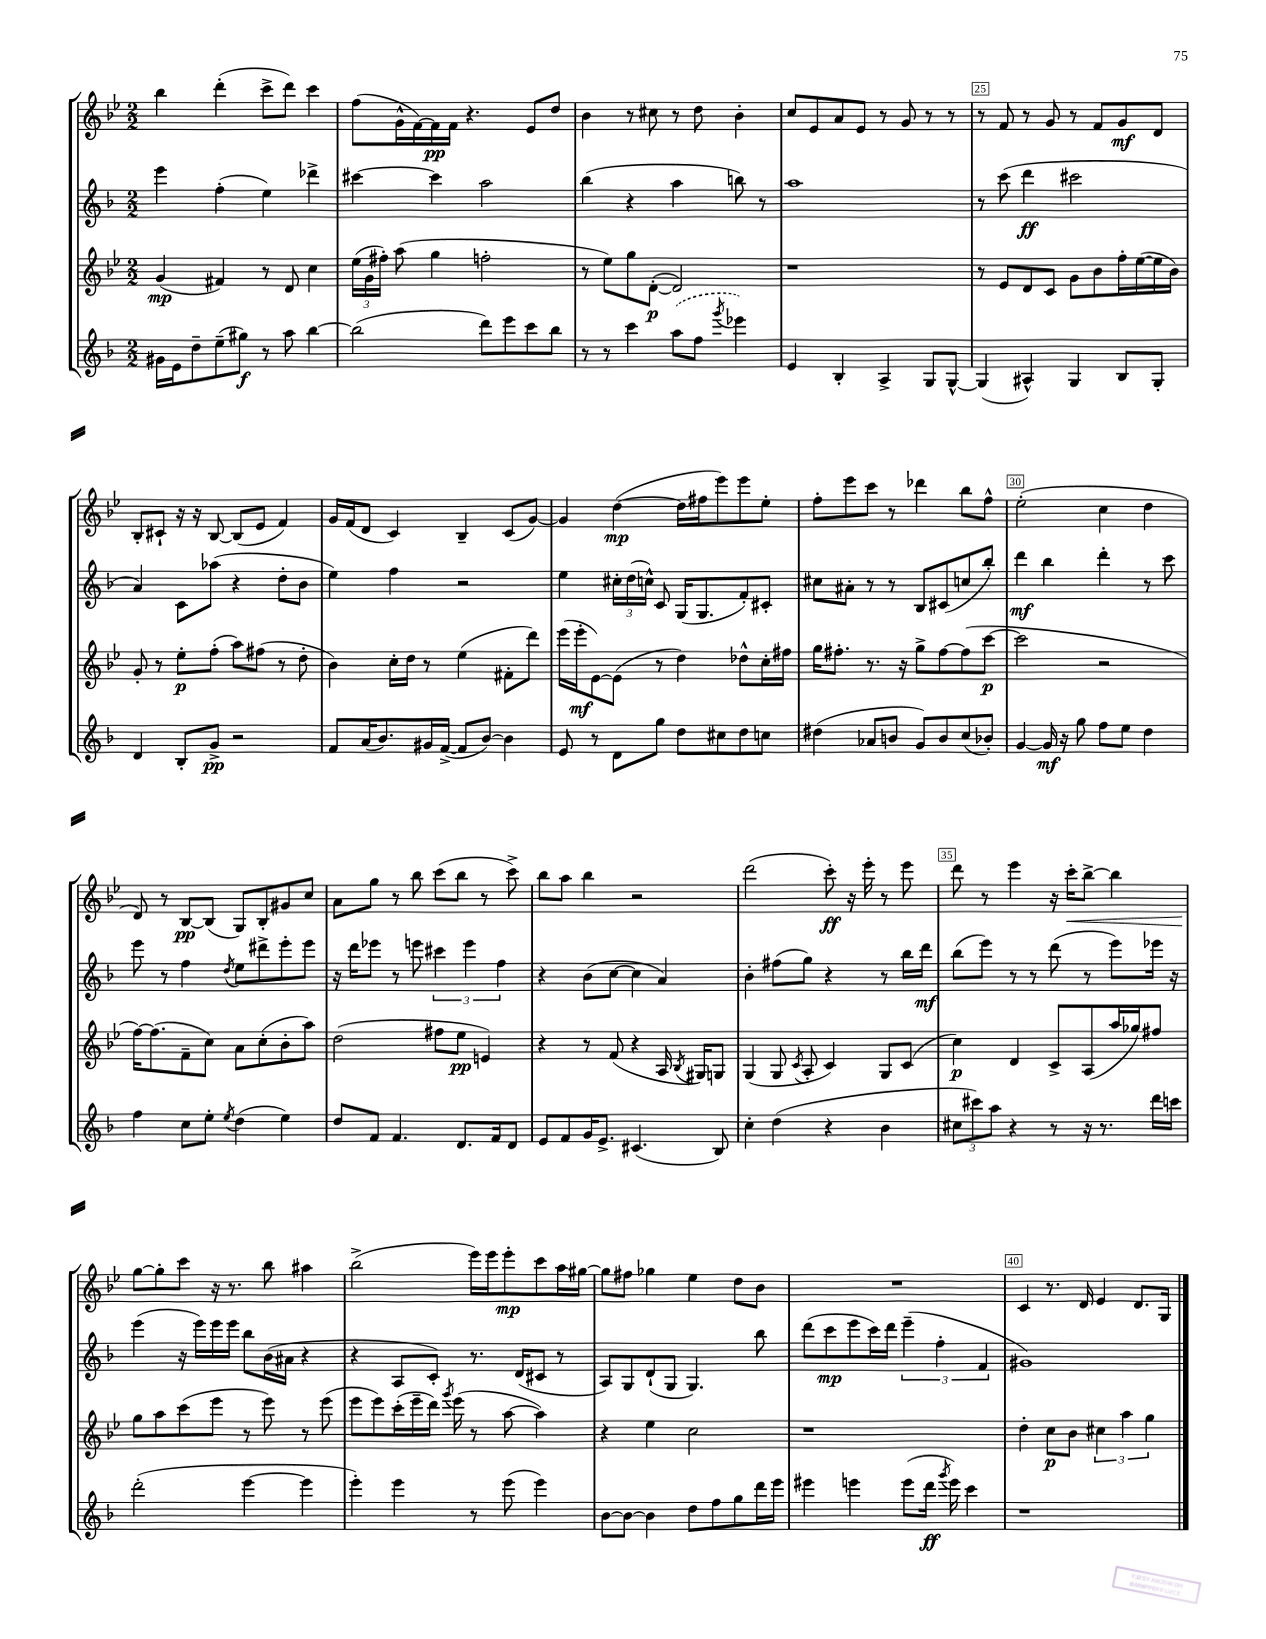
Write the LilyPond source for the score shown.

<<
\new StaffGroup <<
\new Staff = "s0" {
    \clef treble \key bes \major \numericTimeSignature \time 2/2
    \autoBeamOff bes''4 d'''4-.( c'''8[-> d'''8]) c'''4 |
    f''8[( g'16-^ f'16~) f'16\pp f'16] r4. ees'8[ d''8] |
    bes'4 r8 cis''8 r8 d''8 bes'4-. |
    c''8[ ees'8 a'8 ees'8] r8 g'8 r8 r8 |
    r8 f'8 r8 g'8 r8 f'8[ g'8\mf d'8] |
    bes8[-. cis'8]-! r16 r16 bes8~ bes8[( ees'8] f'4) |
    g'16[ f'16( d'8] c'4) bes4-- c'8[( g'8]~) |
    g'4 d''4~\mp( d''16[ fis''16 ees'''8) ees'''8 ees''8]-. |
    f''8[-. ees'''8 c'''8] r8 des'''4 bes''8[ f''8]-^ |
    ees''2-.( c''4 d''4 |
    d'8) r8 bes8[~\pp bes8]( g8[) bes8-. gis'8 c''8] |
    a'8[ g''8] r8 bes''8 c'''8[( bes''8] r8 c'''8->) |
    bes''8[ a''8] bes''4 r2 |
    d'''2( c'''8-.\ff) r16 ees'''16-. r8 ees'''8 |
    d'''8 r8 ees'''4 r16 c'''16[-.\< bes''8]~-> bes''4 |
    g''8[~\! g''8-. c'''8] r16 r8. bes''8 ais''4 |
    bes''2->( ees'''16[) ees'''16 ees'''8-.\mp c'''8 a''16 gis''16]~ |
    gis''8[ fis''8] ges''4 ees''4 d''8[ bes'8] |
    R1 |
    c'4 r8. d'16 ees'4 d'8.[ g16] \bar "|." |
}
\new Staff = "s1" {
    \clef treble \key f \major \numericTimeSignature \time 2/2
    \autoBeamOff e'''4 f''4-.( e''4) des'''4-> |
    cis'''4~ cis'''4 a''2 |
    bes''4( r4 a''4 b''8) r8 |
    a''1 |
    r8 c'''8( d'''4\ff cis'''2 |
    a'4) c'8[ aes''8]( r4 d''8[-. bes'8] |
    e''4) f''4 r2 |
    e''4 \tuplet 3/2 { cis''16[-. d''16( c''16]-^) } c'8 g16[( g8. f'8-.) cis'8]-. |
    cis''8[ ais'8]-. r8 r8 bes8[ cis'8( c''8 bes''8]-.) |
    d'''4\mf bes''4 d'''4-. r8 c'''8 |
    e'''8 r8 f''4 \acciaccatura { d''8 } e''8[ dis'''8-> e'''8-. e'''8] |
    r16 d'''16[ ees'''8] r8 e'''8 \tuplet 3/2 { cis'''4 e'''4 f''4 } |
    r4 bes'8[( c''8]~ c''4 a'4) |
    bes'4-. fis''8[( g''8]) r4 r8 bes''16[ d'''16]\mf |
    bes''8[( e'''8]) r8 r8 d'''8( r8 e'''8[) ees'''16] r16 |
    e'''4( r16 e'''16[) e'''16 e'''16] bes''8[ bes'16( ais'16] r4 |
    r4 a8[ c'8]-.) r8. d'16[( cis'8] r8 |
    a8[) g8 d'8-!( g8] g4.) bes''8 |
    d'''8[( c'''8\mp e'''8 c'''16) d'''16] \tuplet 3/2 { e'''4--( f''4-. f'4 } |
    gis'1) \bar "|." |
}
\new Staff = "s2" {
    \clef treble \key bes \major \numericTimeSignature \time 2/2
    \autoBeamOff g'4\mp( fis'4) r8 d'8 c''4 |
    \tuplet 3/2 { ees''16[( g'16 fis''16]-.) } a''8( g''4 f''2-. |
    r8 ees''8[) g''8 d'8]~-.\p( d'2) |
    r1 |
    r8 ees'8[ d'8 c'8] g'8[ bes'8 f''16-. ees''16~( ees''16 bes'16]) |
    g'8-. r8 ees''8[-.\p f''8]-.( a''8[) fis''8]( r8 d''8-. |
    bes'4) c''16[-. d''16] r8 ees''4( fis'8[-. d'''8]) |
    ees'''16[( ees'''16-.\mf ees'8~) ees'8]( r8 d''4) des''8[-^ c''16-. fis''16] |
    g''16[ fis''8.]-. r8. r16 g''8[-> fis''8~ fis''8( c'''8]~\p |
    c'''2 r2 |
    f''16[~) f''8.( f'8-- c''8]) a'8[ c''8-.( bes'8-. a''8]) |
    d''2( fis''8[ ees''8]\pp e'4) |
    r4 r8 f'8( r4 a16 \acciaccatura { bes8 } gis16[) g8] |
    g4( g8 \acciaccatura { c'8 } a8-. c'4) g8[ c'8]( |
    c''4\p) d'4 c'8[-> a8( a''16 ges''16) fis''8] |
    g''8[ a''8 c'''8( ees'''8] r8 ees'''8) r8 ees'''8( |
    ees'''8[ ees'''8) c'''16-.( ees'''16-- d'''16]) \acciaccatura { g'''8 } ees'''16( r8 a''8~ a''4) |
    r4 ees''4 c''2 |
    r1 |
    d''4-. c''8[\p bes'8] \tuplet 3/2 { cis''4 a''4 g''4 } \bar "|." |
}
\new Staff = "s3" {
    \clef treble \key f \major \numericTimeSignature \time 2/2
    \autoBeamOff gis'16[ e'16 d''8-- e''8--( gis''8]\f) r8 a''8 bes''4~ |
    bes''2( d'''8[) e'''8 c'''8 bes''8] |
    r8 r8 c'''4 \once \slurDashed a''8[( f''8] \acciaccatura { g'''8 } ees'''4) |
    e'4 bes4-. a4-> g8[ g8]~-^ |
    g4( ais4-^) g4 bes8[ g8]-. |
    d'4 bes8[-. g'8]->\pp r2 |
    f'8[ a'16( bes'8.) gis'16 f'16]~->( f'8[ bes'8]~) bes'4 |
    e'8 r8 d'8[ g''8] d''8[ cis''8 d''8 c''8] |
    dis''4( aes'8[ b'8] g'8[) b'8 c''8( bes'8]-.) |
    g'4~ g'16\mf r16 g''8 f''8[ e''8] d''4 |
    f''4 c''8[ e''8]-. \acciaccatura { e''8 } d''4( e''4) |
    d''8[ f'8] f'4. d'8.[ f'16 d'8] |
    e'8[ f'8 g'16 e'8.]-> cis'4.( bes8) |
    c''4-. d''4( r4 bes'4 |
    \tuplet 3/2 { cis''8[ cis'''8) a''8] } r4 r8 r16 r8. d'''16[ c'''16] |
    d'''2-.( e'''4~ e'''4 |
    e'''4-.) e'''4 r8 e'''8( e'''4) |
    bes'8[~ bes'8]~ bes'4 d''8[ f''8 g''8 d'''16 e'''16] |
    eis'''4 e'''4 e'''8[( d'''16]\ff \acciaccatura { g'''8 } e'''16) c'''4 |
    r1 \bar "|." |
}
>>
>>
\layout { \context { \Score currentBarNumber = #21 \override BarNumber.break-visibility = ##(#f #t #t) barNumberVisibility = #(every-nth-bar-number-visible 5) \override BarNumber.stencil = #(make-stencil-boxer 0.1 0.3 ly:text-interface::print) } }
